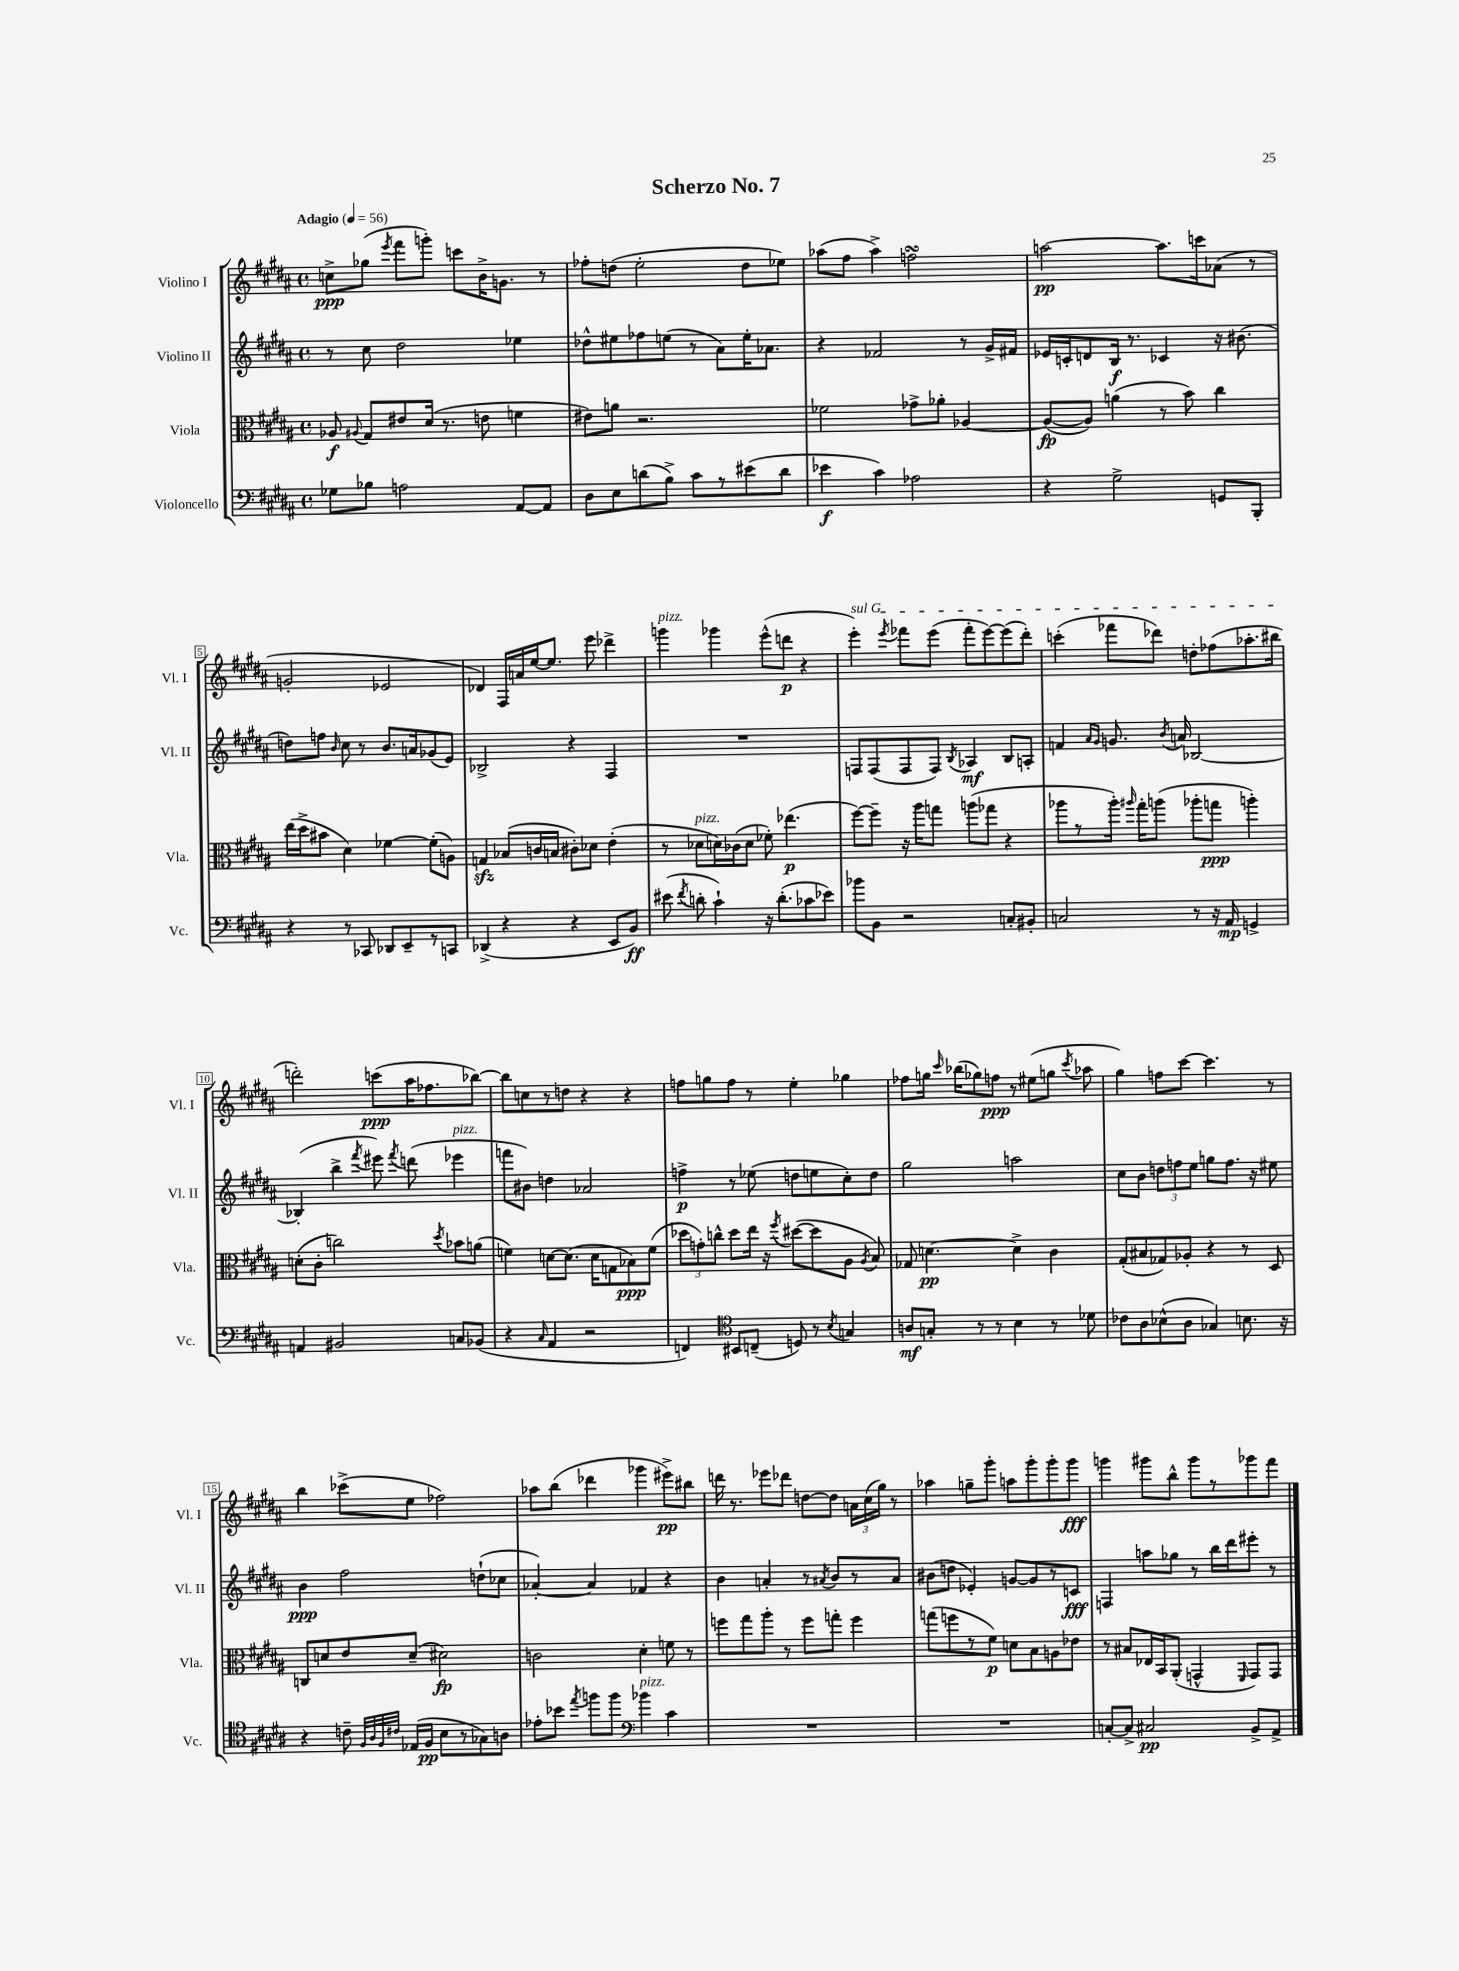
\header { title = "Scherzo No. 7" }
<<
\new StaffGroup <<
\new Staff = "s0" \with { instrumentName = "Violino I" shortInstrumentName = "Vl. I" } {
    \clef treble \key b \major \defaultTimeSignature \time 4/4 \tempo "Adagio" 4 = 56
    \autoBeamOff c''8[->\ppp ges''8]( \acciaccatura { e'''8 } fis'''8[ g'''8]-.) c'''8[ b'16-> g'8.] r8 |
    fes''8[-. d''8]( e''2-. d''8[ ees''8]) |
    aes''8[( fis''8] aes''4->) f''2\turn |
    a''2~\pp a''8.[ c'''16 aes'8]( r8 |
    g'2-. ees'2 |
    des'4) fis16[ a'16 e''16~ e''8.] e'''8 des'''4-> |
    g'''4^\markup { \italic "pizz." } ges'''4 e'''8[-^( d'''8]\p r4 |
    \once \override TextSpanner.bound-details.left.text = \markup { \italic "sul G" } e'''4-.\startTextSpan) \acciaccatura { e'''8 } fes'''8[ e'''8]( fes'''8[-. e'''8~) e'''8( dis'''8]-.) |
    c'''4-.( fes'''8[ des'''8]) d''8[-. fes''8( aes''8.-. bis''16]\stopTextSpan |
    d'''2-.) c'''8[\ppp( ais''16 fes''8. bes''8]~) |
    bes''8[ c''8 r8 d''8] r4 r4 |
    f''8[ g''8 f''8] r8 e''4-. ges''4 |
    fes''8[ g''16] \grace { cis'''16 } bes''16[( ges''8) f''8]\ppp r8 eis''8[( g''8] \acciaccatura { cis'''8 } aes''8 |
    gis''4) f''8[ cis'''8]~ cis'''4. r8 |
    b''4 ces'''8[->( e''8] fes''2) |
    aes''8[ b''8]( des'''4 ges'''4 eis'''8[->\pp) bis''8] |
    d'''16 r8. ees'''8[ des'''8] d''8[~ d''8] \tuplet 3/2 { a'16[ cis''16( gis''16]) } r8 |
    aes''4 g''8[-- gis'''8]-. a''8[ gis'''8-. gis'''8-. gis'''8]\fff |
    g'''4 gis'''8[ b''8]-^ gis'''8[ r8 ges'''8 fis'''8] \bar "|." |
}
\new Staff = "s1" \with { instrumentName = "Violino II" shortInstrumentName = "Vl. II" } {
    \clef treble \key b \major \defaultTimeSignature \time 4/4
    \autoBeamOff r8 cis''8 dis''2 ees''4 |
    des''8[-^ eis''8 fes''8 e''8]( r8 ais'8[) e''16-. aes'8.] |
    r4 fes'2 r8 gis'16[-> fis'16] |
    ees'16[ c'16-. d'8 b16]\f r8. ces'4 r16 bis'8.( |
    d''8[) f''8] \grace { b'16 } cis''8 r8 b'8.[ a'16 ges'8( e'8]) |
    bes2-> r4 fis4 |
    R1 |
    f8[ f8( f8 f8]) \acciaccatura { b8 } aes4\mf b8[ a8]-. |
    f'4 \grace { ais'16[ gis'16] } g'8. \acciaccatura { b'8 } a'16 bes2~ |
    bes4-.( b''4-> \acciaccatura { fis'''8 } eis'''8) \acciaccatura { fis'''8 } d'''8( ees'''4^\markup { \italic "pizz." } |
    f'''8[ bis'8]) d''4 aes'2 |
    f''4->\p r8 ees''8( d''8[ e''8 cis''8-.) d''8] |
    gis''2 a''2 |
    cis''8[ b'8] \tuplet 3/2 { d''8[ f''8 e''8] } g''8[ f''8.] r16 eis''8 |
    b'4\ppp fis''2 d''8[-!( ces''8] |
    aes'4~-.) aes'4 fes'4 r4 |
    b'4 a'4-. r8 \acciaccatura { ais'8 } b'8[ r8 ais'8] |
    bis'8[( d''8] ees'4-.) g'8[~ g'8 r8 c'8]\fff |
    f4 a''8[ ges''8] r8 b''16[ dis'''16 eis'''8]-. r8 \bar "|." |
}
\new Staff = "s2" \with { instrumentName = "Viola" shortInstrumentName = "Vla." } {
    \clef alto \key b \major \defaultTimeSignature \time 4/4
    \autoBeamOff aes8\f \appoggiatura { ais8 } gis8[ eis'8 dis'16]( r8. e'8 f'4 |
    eis'8[) a'8] r2. |
    fes'2 ges'8[-> aes'8]-. aes4~ |
    aes8[~\fp( aes8]) a'4( r8 b'8) cis''4 |
    e''16[( dis''16-> bis'8] dis'4) fes'4~ fes'8[-.( a8]) |
    g4\sfz bes8[( c'16 b16] cis'8[-.) des'8] e'4-.( |
    r8 des'8[^\markup { \italic "pizz." } d'16) ces'16( d'8] fes'8-.) ees''4.\p( |
    fis''8[~) fis''8]-- r16 ais''16[ g''8] a''8[( ges''8] r4 |
    aes''8[ r8 aes''16]-.) \grace { ais''16 } gis''16[-. a''8]( aes''8[-. g''8]\ppp a''4-.) |
    d'8[-.( cis'8]-. c''2) \acciaccatura { dis''8 } bes'8[ a'8]( |
    f'4) d'8[~ d'8.]( d'16[ g8 bes8\ppp) f'8]( |
    \tuplet 3/2 { des''8[ g'8-.) c''8]-^ } des''8[ e''16] r16 \acciaccatura { fis''8 } dis''8[~( dis''8 ais8] \acciaccatura { ais8 } b8) |
    ges8 d'4.~\pp d'4-> cis'4 |
    gis8[-.( bis8 ges8) aes8]-. r4 r8 dis8 |
    c8[ d'8 e'8 d'8]--( dis'2\fp) |
    c'2 dis'4-. f'8 r8 |
    f''8[ gis''8 ais''8]-. r8 f''8[ g''8]-. f''4 |
    g''8[( f''8 r8 fis'8]\p) d'8[ b8 a8 ees'8] |
    r8 bis8[ ees16 b,16 ais,8]-.( g,4-^ \grace { fis,16 } g,8[) g,8] \bar "|." |
}
\new Staff = "s3" \with { instrumentName = "Violoncello" shortInstrumentName = "Vc." } {
    \clef bass \key b \major \defaultTimeSignature \time 4/4
    \autoBeamOff ges8[ bes8] a2 ais,8[~ ais,8] |
    dis8[ e8 d'8( b8]->) cis'8[ r8 eis'8( d'8] |
    ees'4\f cis'4) aes2 |
    r4 gis2-> g,8[ b,,8]-. |
    r4 r8 ces,8 des,8[ e,8-- r8 c,8] |
    des,4->( r4 r4 e,8[ b,8]\ff) |
    eis'8( \acciaccatura { fis'8 } d'8-. cis'4-!) r16 d'8.[-.( ces'8 ees'8]) |
    bes'8[ b,8] r2 c8[-. bis,8]-. |
    c2 r8 r16 ais,16\mp g,4-> |
    a,4 bis,2 c8[ bes,8]( |
    r4 \grace { cis16 } ais,4 r2 |
    f,4) \clef tenor bis,8[ c8]--( d8) r8 \acciaccatura { b8 } g4 |
    a8[\mf g8]-. r8 r8 b4 r8 des'8 |
    ces'8[ ais8 bes8-^( ais8] ges4) b8. r16 |
    r4 c'8-- \grace { fis32[ ais32 fis32 cis'32] } ees16[( fis16]\pp b8[ r8 ges8) a8] |
    ees'8[-. bes'8] \acciaccatura { e''8 } f''8[ f''8] \clef bass bes'4^\markup { \italic "pizz." } cis'4 |
    R1 |
    R1 |
    c8[~-. c8]-> cis2\pp b,8[-> ais,8]-> \bar "|." |
}
>>
>>
\layout { \context { \Score \override BarNumber.stencil = #(make-stencil-boxer 0.1 0.3 ly:text-interface::print) } }
